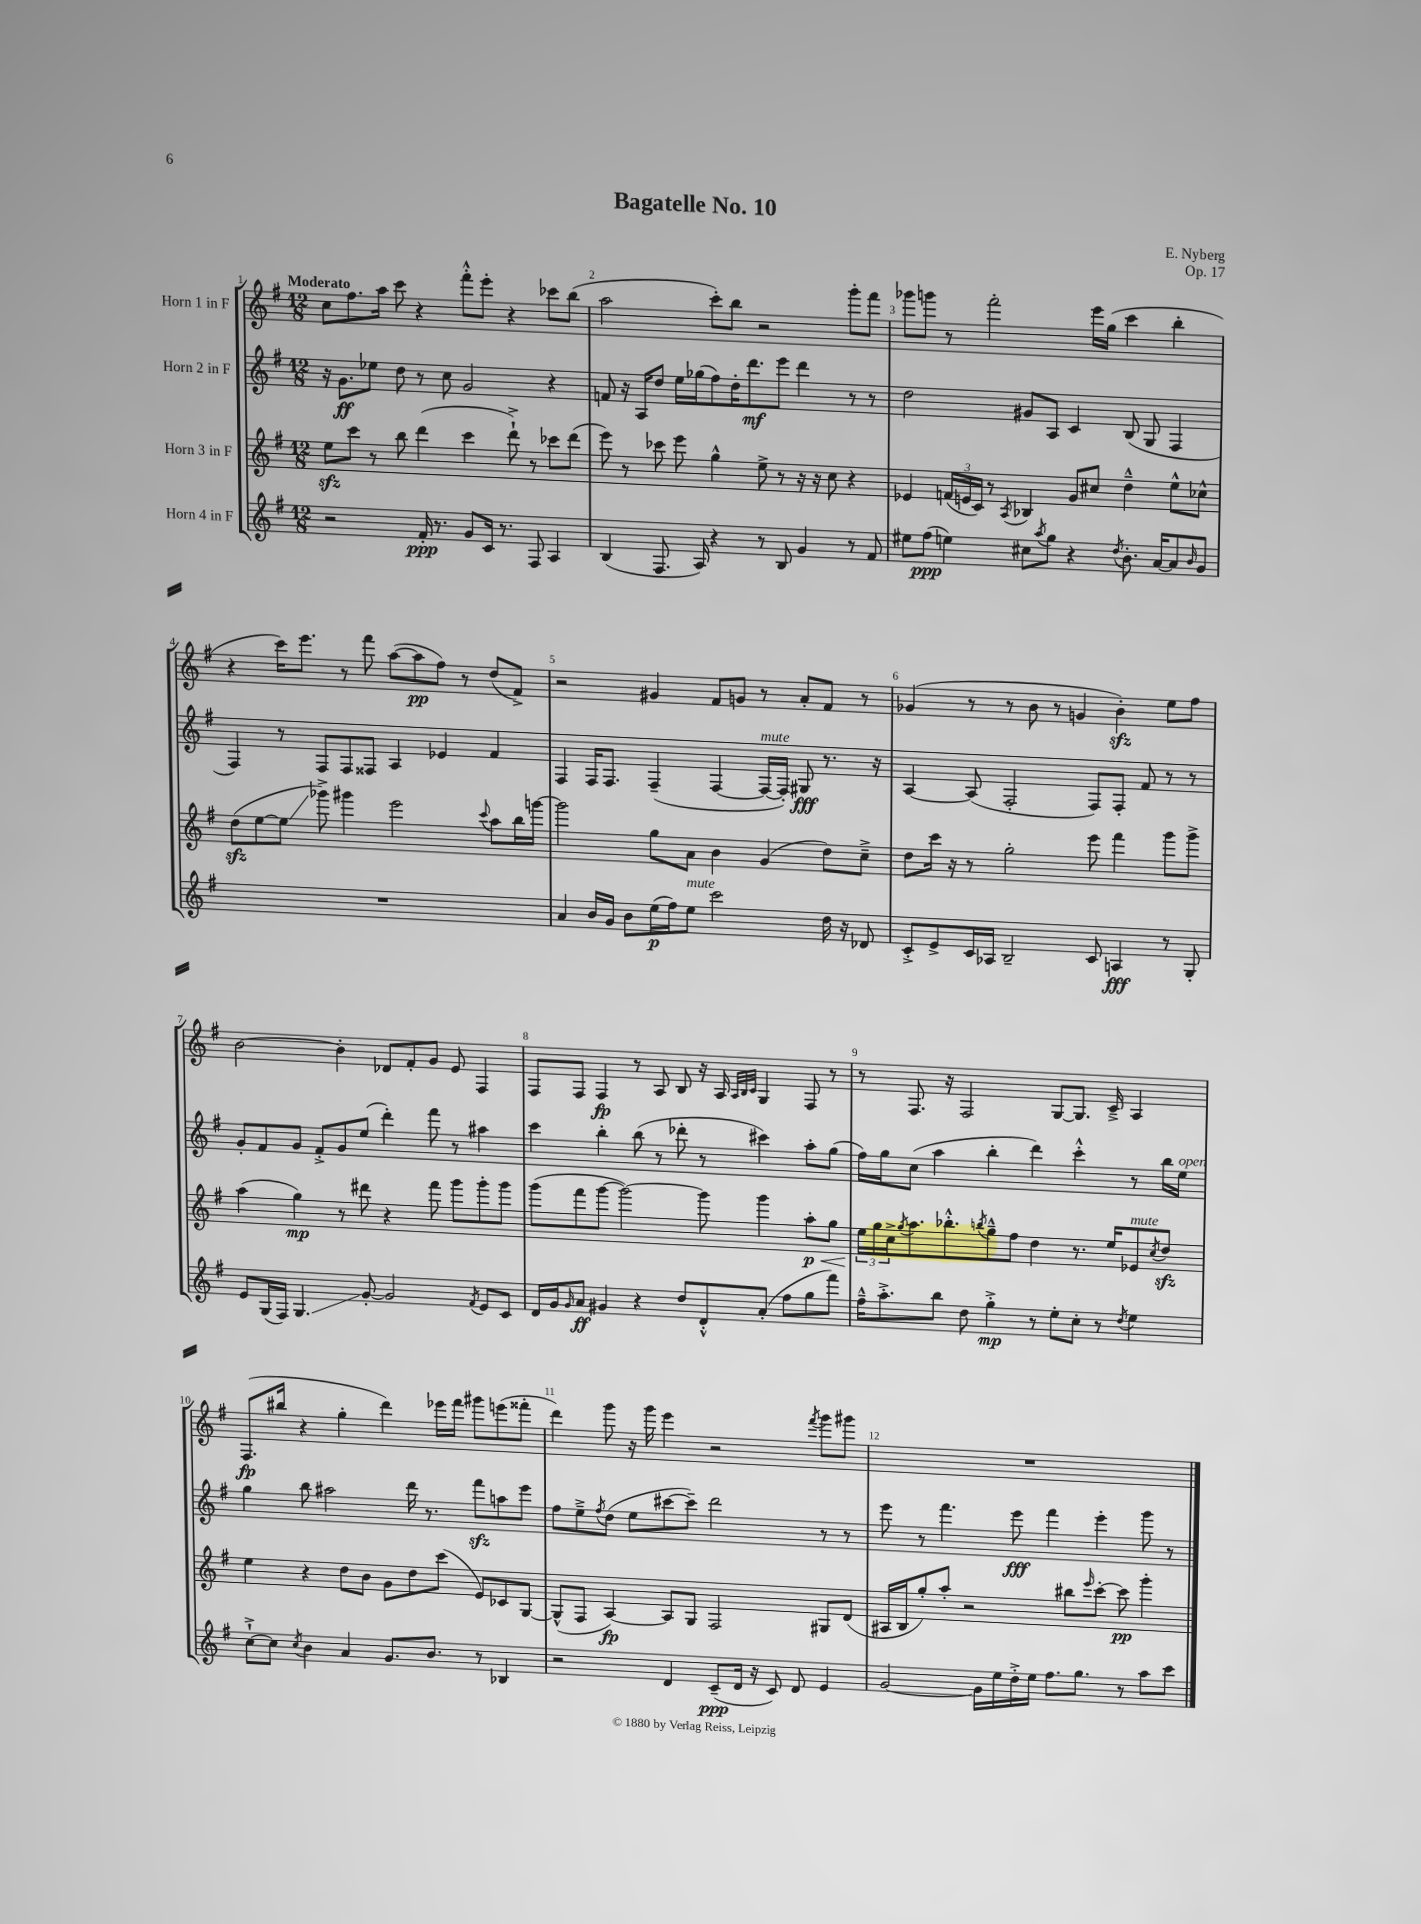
\header { title = "Bagatelle No. 10" composer = "E. Nyberg" opus = "Op. 17" }
<<
\new StaffGroup <<
\new Staff = "s0" \with { instrumentName = "Horn 1 in F" } {
    \clef treble \key g \major \numericTimeSignature \time 12/8 \tempo "Moderato"
    c''8 fis''8. a''16 c'''8 r4 fis'''8-.-^ e'''8-. r4 ces'''8 b''8( |
    a''2 c'''8-.) b''8 r2 g'''8-. fis'''8 |
    ges'''8 g'''8 r8 fis'''2-. e'''16 g''16( c'''4 b''4-. |
    r4 c'''16) e'''8. r8 fis'''8 a''8~( a''8\pp fis''8) r8 d''8( fis'8->) |
    r2 gis'4 fis'8 g'8 r8 a'8-. fis'8 r8 |
    ges'4( r8 r8 b'8 r8 g'4 b'4-.\sfz) e''8 fis''8 |
    b'2~ b'4-. des'8 fis'8-. g'8 e'8 fis4 |
    fis8 fis8 fis4\fp r8 a8 b8 r16 a16 \grace { a32 b32 c'32 } g4 fis8 r8 |
    r8 fis8. r16 fis2 g8~ g8. c'16---> a4 |
    fis8.\fp( bis''16 r4 g''4-. d'''4) ees'''16 fis'''16 gis'''8 e'''8( fisis'''8-. |
    d'''4) g'''8 r16 g'''16 e'''4 r2 \acciaccatura { fis'''8 } g'''8 gis'''8 |
    R1. \bar "|." |
}
\new Staff = "s1" \with { instrumentName = "Horn 2 in F" } {
    \clef treble \key g \major \numericTimeSignature \time 12/8
    r16 g'8.\ff ees''8 d''8 r8 c''8 g'2 r4 |
    f'8 r16 a16 d''8 e''16 ges''16( fis''8) d''16-. d'''8.\mf e'''8 d'''4 r8 r8 |
    d''2 gis'8 a8 c'4 b8( g8 fis4 |
    fis4) r8 fis8 fis8 fisis8 a4 ees'4 fis'4 |
    fis4 fis16 fis8. fis4--( fis4~ fis16~^\markup { \italic "mute" } fis16-.) gis8\fff r8. r16 |
    a4~ a8( fis2-. fis8) fis8-. fis'8 r8 r8 |
    g'8-. fis'8 g'8 fis'8-.-> g'8 e''8( d'''4-.) fis'''8 r8 ais''4 |
    c'''4 b''4-. b''8( r8 des'''8-. r8 cis'''4) a''8-. g''8( |
    fis''16) g''16 c''8( a''4 b''4-. d'''4) c'''4-.-^ r8 b''16 e''16^\markup { \italic "open" } |
    g''4 b''8 ais''2 d'''16 r8. fis'''8\sfz a''8 e'''8 |
    fis''8 e''8---> \acciaccatura { fis''8 } d''8( e''8 cis'''8~ cis'''8--) d'''2 r8 r8 |
    e'''8 r8 fis'''4. e'''8\fff fis'''4 e'''4-. g'''8 r8 \bar "|." |
}
\new Staff = "s2" \with { instrumentName = "Horn 3 in F" } {
    \clef treble \key g \major \numericTimeSignature \time 12/8
    e''8\sfz c'''8 r8 b''8 d'''4( c'''4 d'''8-!->) r8 ces'''8 d'''8( |
    e'''8) r8 ces'''8 e'''8 g''4-^ e''8-> r8 r16 r16 c''8 r4 |
    ees'4 \tuplet 3/2 { f'16( e'16 c'16) } r8 \acciaccatura { a8 } bes4 g'8 cis''8 d''4---^ e''8-^ ces''8-^ |
    d''8\sfz( e''8~ e''8\glissando ges'''8->) gis'''4 e'''2 \appoggiatura { c'''8 } a''8 b''16 g'''16~ |
    g'''2 g''8 a'8 b'4 g'4( d''8) c''8---> |
    d''8 c'''16 r16 r8 g''2-. e'''8 fis'''4 g'''8 g'''8-> |
    a''4( g''4\mp) r8 dis'''8 r4 fis'''8 g'''8 g'''8-. g'''8 |
    g'''8( fis'''8 g'''8~ g'''2~) g'''8 g'''4 a''8-.\p\< g''8 |
    \tuplet 3/2 { e''16\! g''16 c''16-> } \acciaccatura { g''8 } a''8. bes''8.-.-^ \acciaccatura { b''8 } g''8---^ fis''8 d''4 r8. e''16 ees'8^\markup { \italic "mute" } \acciaccatura { c''8 } d''8\sfz |
    e''4 r4 d''8 b'8 g'8 d''8 c'''8( e'8) ces'8 g8~ |
    g8-^( fis8 a4~\fp) a8 g8 fis2 gis8 d'8( |
    ais16 b16 g''8-.) a''8-. r2 bis''8 \grace { e'''16 } c'''8~-. c'''8\pp g'''4-. \bar "|." |
}
\new Staff = "s3" \with { instrumentName = "Horn 4 in F" } {
    \clef treble \key g \major \numericTimeSignature \time 12/8
    r2 fis'16-.\ppp r8. g'8 c'16 r8. fis8 a4 |
    b4( fis8. a16) r4 r8 b8 g'4 r8 fis'8 |
    eis''8 fis''8\ppp( e''4) cis''8 \acciaccatura { a''8 } g''8 r4 \acciaccatura { d''8 } b'8.-. a'16~ a'8 \grace { b'16 } g'8 |
    R1. |
    a'4 b'16 g'16 b'8 e''16\p( fis''16) e''8^\markup { \italic "mute" } c'''2 d''16 r16 des'8 |
    c'8-.-> e'8-> c'16 aes16 b2-- c'8 a4\fff r8 g8-. |
    e'8 g16( fis16) g4.\glissando g'8~-. g'2 \acciaccatura { fis'8 } e'8 c'8 |
    d'16 g'16 \grace { g'16 } a'8\ff gis'4 r4 d''8 d'8-.-^ a'8-.( fis''8 g''8 fis'''8) |
    fis''16---^ a''8.-.-> b''8 d''8 g''4-.->\mp r8 e''8-. c''8-. r8 \acciaccatura { d''8 } e''4 |
    c''8~-!-> c''8 \acciaccatura { c''8 } b'4 a'4 g'8. b'8. r8 bes4 |
    r2 d'4 c'8--\ppp( d'16 r16 c'8) d'8 e'4 |
    g'2~ g'16 e''16 d''16-.-> e''16 fis''8. g''8. r8 a''8 c'''8 \bar "|." |
}
>>
>>
\layout { \context { \Score \override BarNumber.break-visibility = ##(#f #t #t) barNumberVisibility = #all-bar-numbers-visible } }
